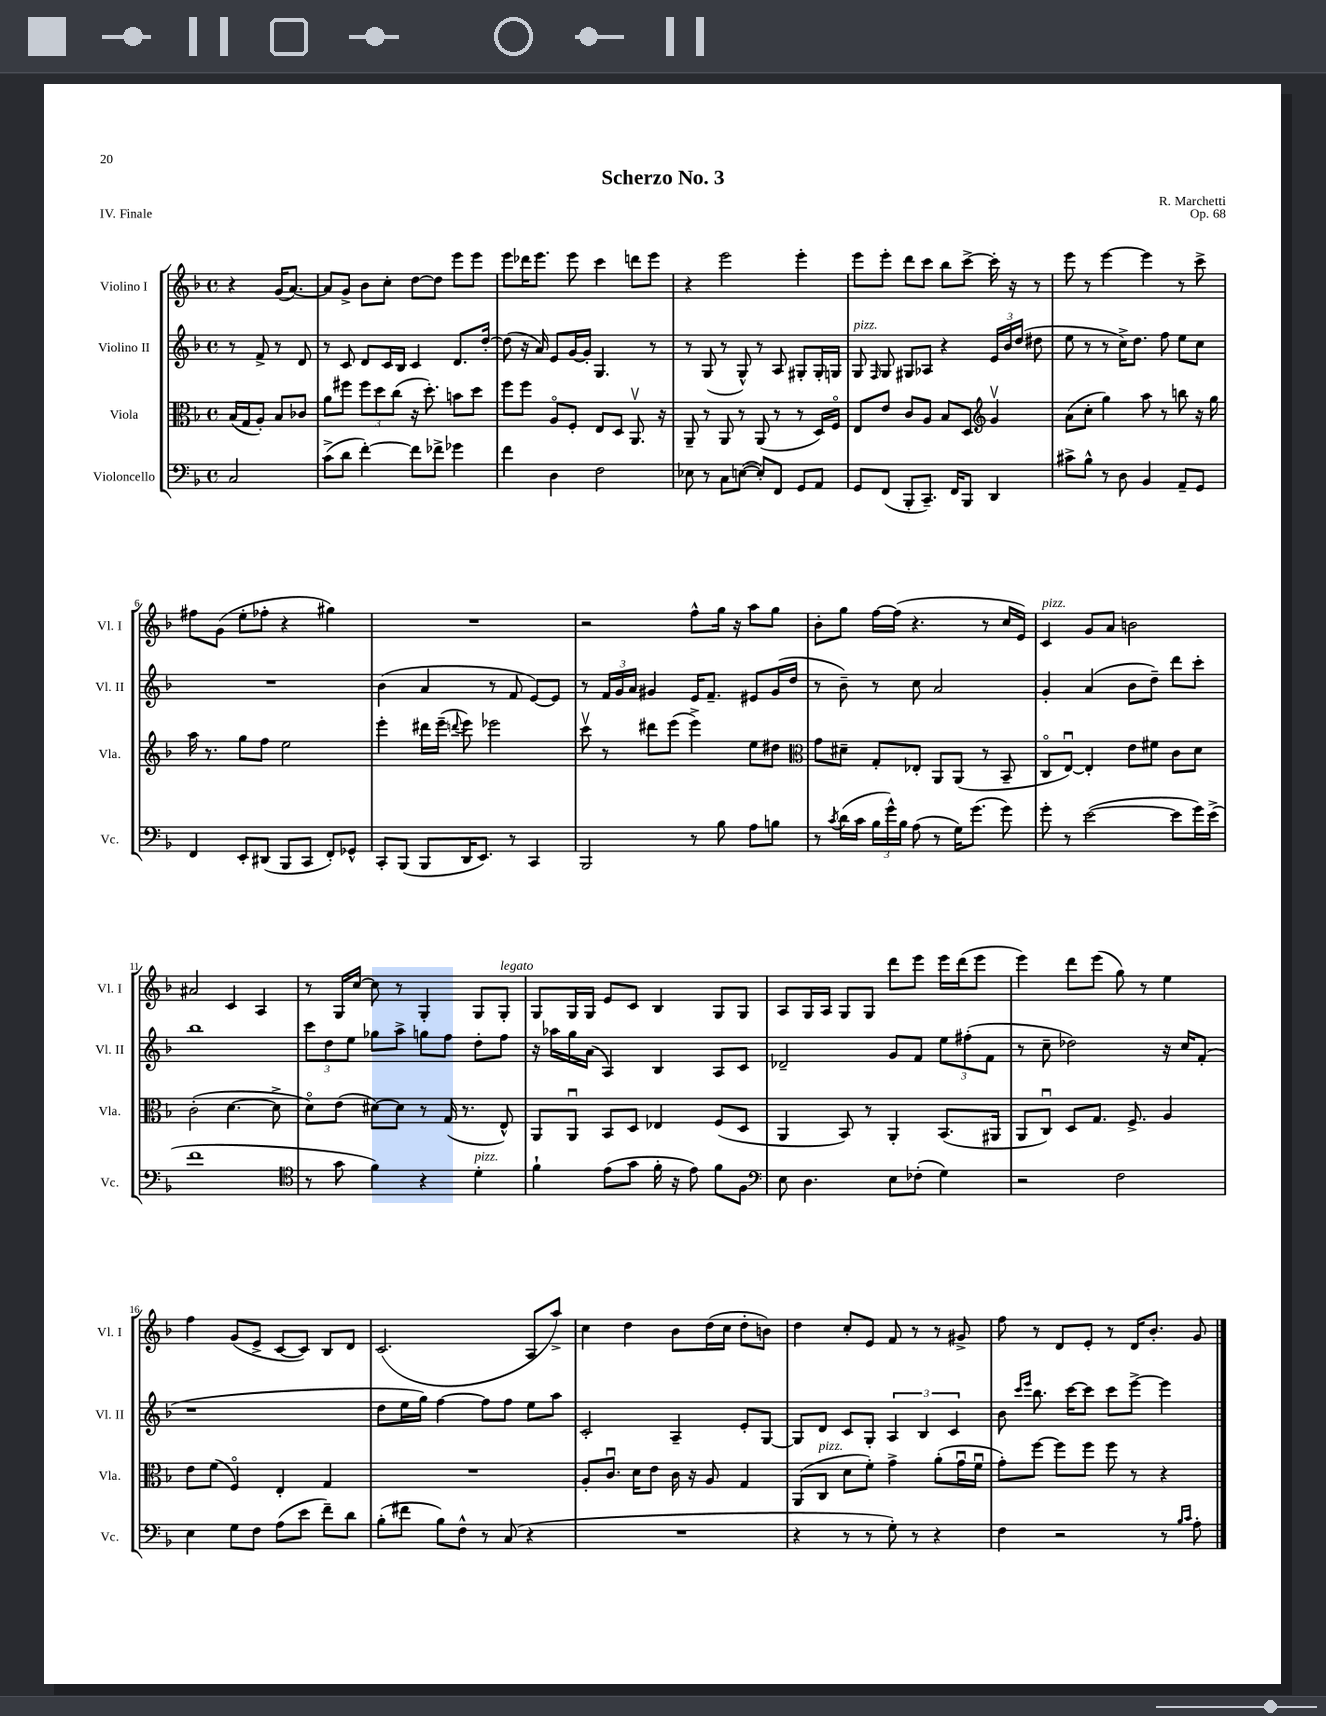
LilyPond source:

\header { title = "Scherzo No. 3" composer = "R. Marchetti" opus = "Op. 68" piece = "IV. Finale" }
<<
\new StaffGroup <<
\new Staff = "s0" \with { instrumentName = "Violino I" shortInstrumentName = "Vl. I" } {
    \clef treble \key f \major \defaultTimeSignature \time 4/4 \partial 2
    \autoBeamOff r4 g'16[( a'8.]~) |
    a'8[ g'8]-> bes'8[ c''8]-. d''8[~ d''8] e'''8[ e'''8] |
    e'''8[ des'''16 e'''8.] e'''8 c'''4 d'''8[ e'''8] |
    r4 e'''2 e'''4-. |
    e'''8[ e'''8]-. d'''8[ c'''8] bes''8[ c'''8]~-> c'''16-. r16 r8 |
    e'''8 r8 e'''4~ e'''4 r8 c'''8-> |
    fis''8[ g'8]( e''8[-. fes''8]-. r4 gis''4) |
    R1 |
    r2 f''8[-^ g''16] r16 a''8[ g''8] |
    bes'8[-. g''8] f''16[~ f''16]( r4. r8 c''16[ e'16]) |
    c'4^\markup { \italic "pizz." } g'8[ a'8] b'2 |
    ais'2 c'4 a4 |
    r8 g16[ c''16]~ c''8 r8 g4-. g8[ g8]-.^\markup { \italic "legato" } |
    g8[ g16 g16] e'8[ c'8] bes4 g8[ g8] |
    a8[ g16 a16] g8[ g8] d'''8[ e'''8] e'''16[ d'''16( e'''8] |
    e'''4) d'''8[ e'''8]( g''8) r8 e''4 |
    f''4 g'8[( e'8]-> c'8[~ c'8]) bes8[ d'8] |
    c'2.( a8[ a''8]->) |
    c''4 d''4 bes'8[ d''16( c''16] d''8[-. b'8]) |
    d''4 c''8[-. e'8] f'8 r8 r8 gis'8-> |
    f''8 r8 d'8[ e'8]-. r8 d'16[ bes'8.]-. g'8 \bar "|." |
}
\new Staff = "s1" \with { instrumentName = "Violino II" shortInstrumentName = "Vl. II" } {
    \clef treble \key f \major \defaultTimeSignature \time 4/4 \partial 2
    \autoBeamOff r8 f'8-> r8 d'8 |
    r8 c'8 d'8[ c'16 bes16] c'4 d'8.[ d''16]~-. |
    d''8( r16 a'16) e'8[ g'16~ g'16]-. g4. r8 |
    r8 g8( r8 g8-^) r8 a8 gis8[-. gis16-. g16] |
    g8^\markup { \italic "pizz." } \grace { f16 } g8 gis8[ aes8] r4 \tuplet 3/2 { e'16[ bes'16 d''16]( } dis''8 |
    e''8 r8 r8 c''16[->) d''8.] f''8 e''8[ c''8] |
    R1 |
    bes'4( a'4 r8 f'8 e'8[~) e'8] |
    r8 \tuplet 3/2 { f'16[ g'16 a'16] } gis'4 e'16[ f'8.]-- eis'8[ gis'16( d''16] |
    r8 bes'8--) r8 c''8 a'2 |
    g'4-. a'4( bes'8[ d''8]--) d'''8[ c'''8]-. |
    bes''1 |
    \tuplet 3/2 { c'''8[ d''8 e''8] } ges''8[ a''8]-> g''8[ f''8] d''8[-. f''8] |
    r16 aes''16[ g''16 a'16]( a4) bes4 a8[ c'8] |
    des'2-- g'8[ f'8] \tuplet 3/2 { e''8[ fis''8-.( f'8] } |
    r8 c''8-- des''2) r16 c''16[ f'8]-.( |
    r1 |
    d''8[ e''16 g''16]) f''4~ f''8[ f''8] e''8[ a''8] |
    c'2-. a4-- e'8[-. g8]~ |
    g8[ d'8] c'8[ g8]-. \tuplet 3/2 { a4 bes4 c'4 } |
    bes'8 \grace { c'''16[ e'''16] } bes''8. c'''16[~ c'''8] c'''8[ e'''8]~-> e'''4 \bar "|." |
}
\new Staff = "s2" \with { instrumentName = "Viola" shortInstrumentName = "Vla." } {
    \clef alto \key f \major \defaultTimeSignature \time 4/4 \partial 2
    \autoBeamOff bes16[( g16 a8]-.) bes8[ ces'8] |
    a'8[ fis''8] \tuplet 3/2 { fis''8[ d''8 c''8]( } r16 d''8.-.) b'8[ d''8] |
    f''8[ f''8] a8[\flageolet f8]-. e8[ d8] a,8.\upbow r16 |
    a,8-- r8 a,8 r8 a,8( r8 r8 d16[) f16]\flageolet |
    e8[ e'8] c'8[ a8] bes8[ d8] \clef treble g'4\upbow |
    a'8[( c''8]-. g''4) a''8 r8 b''8 r16 g''16 |
    a''16 r8. g''8[ f''8] e''2 |
    e'''4-. dis'''16[ e'''16]--( \appoggiatura { d'''8 } e'''8) ees'''2 |
    c'''8\upbow r8 dis'''8[ e'''8]( e'''4->) e''8[ dis''8] |
    \clef alto g'8[ dis'8]-- g8[-. ees8]-. a,8[ a,8]( r8 bes,8-- |
    c8[\flageolet e8]~\downbow) e4-. e'8[ fis'8] c'8[ d'8] |
    c'2-.( d'4.~ d'8-> |
    d'8[\flageolet) e'8]( dis'8[~) dis'8] r8 g16( r8. e8-^) |
    a,8[ a,8]\downbow bes,8[ d8] ees4 f8[( d8] |
    a,4 bes,8) r8 a,4-. bes,8.[( ais,16] |
    a,8[ c8]\downbow) d8[ g8.] f8.-> a4 |
    e'8[ f'8]( f4\flageolet) e4-. g4 |
    R1 |
    a8[-. c'8.]\downbow d'16[ e'8] c'16 r16 a8 g4 |
    a,8[( c8]^\markup { \italic "pizz." } d'8[ f'8]-.) g'4-> a'8[-.( g'16\downbow f'16]\downbow |
    g'8[-.) f''8]~ f''8[ f''8] f''8 r8 r4 \bar "|." |
}
\new Staff = "s3" \with { instrumentName = "Violoncello" shortInstrumentName = "Vc." } {
    \clef bass \key f \major \defaultTimeSignature \time 4/4 \partial 2
    \autoBeamOff c2 |
    c'8[->( d'8] f'4~-.) f'8[ fes'8]-> ges'4 |
    f'4 d4 f2 |
    ees8 r8 c8[ e8]~( e8[-.) f,8] g,8[ a,8] |
    g,8[ f,8]( bes,,8[-. c,8.]--) f,16[ bes,,8] d,4 |
    cis'8[-> bes8]-^ r8 d8 bes,4 a,8[-- g,8] |
    f,4 e,8[-. dis,8]( bes,,8[ c,8] f,8[-.) ges,8]-^ |
    c,8[-. bes,,8]( bes,,8[ d,16 e,8.]) r8 c,4 |
    bes,,2 r8 bes8 a8[ b8] |
    r8 \acciaccatura { c'8 } d'16[( c'16] \tuplet 3/2 { bes16[ g'16-^) bes16] } a8( r8 g16[) g'8.]( g'8) |
    g'8-. r8 e'2~( e'8[ g'16) e'16]->( |
    f'1 |
    \clef tenor r8 g'8 f'4) r4 d'4-.^\markup { \italic "pizz." } |
    f'4-! e'8[( g'8] f'16-. r16 e'8) f'8[ f8] |
    \clef bass e8 d4. e8[ fes8]-.( g4) |
    r2 f2 |
    e4 g8[ f8] a8[( e'8] f'8[--) d'8] |
    bes8[-.( fis'8] bes8[) f8]-^ r8 c8( r4 |
    R1 |
    r4 r8 r8 g8-.) r8 r4 |
    f4 r2 r8 \grace { bes16[ c'16] } a8-. \bar "|." |
}
>>
>>
